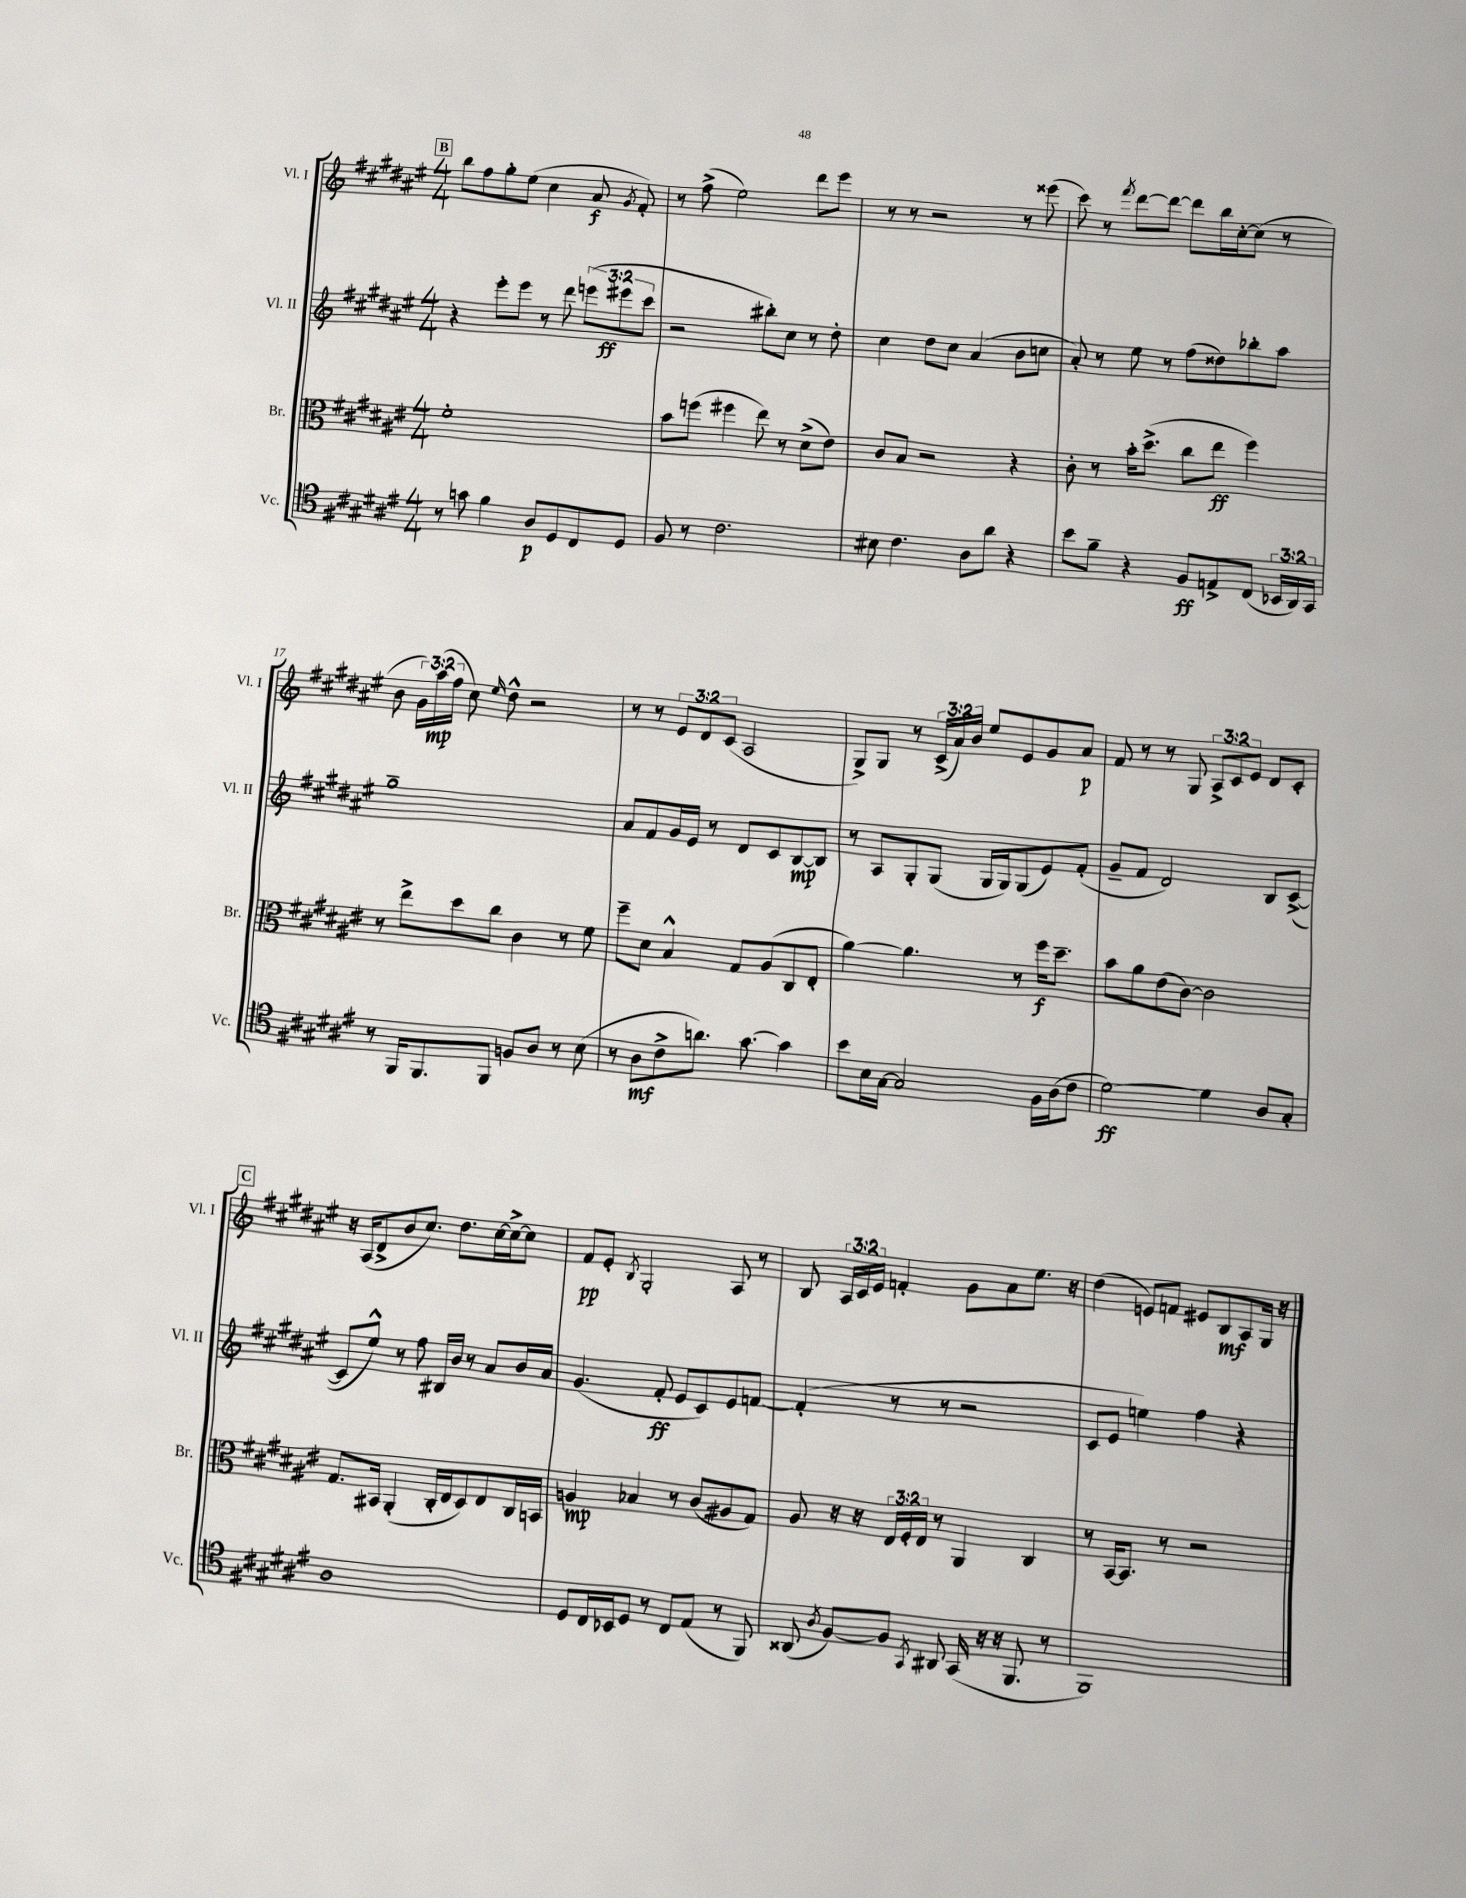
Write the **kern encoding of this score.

**kern	**kern	**kern	**kern
*staff4	*staff3	*staff2	*staff1
*clefC4	*clefC3	*clefG2	*clefG2
*k[f#c#g#d#a#e#]	*k[f#c#g#d#a#e#]	*k[f#c#g#d#a#e#]	*k[f#c#g#d#a#e#]
*M4/4	*M4/4	*M4/4	*M4/4
8r	1f#'	4r	8bb
8g	.	.	8ff#
4f#	.	8eee#'	8gg#'
.	.	8eee#	(8ee#
8A#	.	8r	4cc#
8D#	.	8ddd#	.
8C#	.	(12eee	8a#
.	.	12eee#	.
.	.	.	8qg#
8D#	.	.	8f#')
.	.	12ccc#	.
=	=	=	=
8F#	8b	2r	8r
8r	(8ff	.	(8ff#^
2.c#	4ff#	.	2ee#)
.	8ee#)	8bb#')	.
.	8r	8cc#	.
.	(8d#^	8r	8ddd#
.	8e#)	8dd#'	8eee#
=	=	=	=
8B#	8c#	4cc#	8r
4.c#	8B	.	8r
.	2r	8dd#	2r
.	.	8cc#	.
8A#	.	(4a#	.
8a#	.	.	.
4r	4r	8b	8r
.	.	8cc	(8eee##
=	=	=	=
8b	8c#'	8a#')	8ccc#)
8f#~	8r	8r	8r
.	.	.	8qfff#
4r	16b'	8ee#	[8ddd#
.	(8.dd#^	.	.
.	.	8r	8ddd#_
8F#	8cc#	(8ff#	8ddd#]
8E^	8ee#	8dd##)	16bb
.	.	.	[16cc#'
(8C#	4ff#)	8bb-'	(8cc#]
24BB-	.	8aa#	8r
24AA#)	.	.	.
24GG#	.	.	.
=	=	=	=
8r	8r	1gg#~	8b
16FF#	8ee#^	.	24g#)
.	.	.	(24aa#
8.FF#	.	.	.
.	.	.	24ff#
.	8dd#	.	8cc#)
.	.	.	16qqee#
8FF#	8cc#	.	8dd#^^
8F	4c#	.	2r
8A#	.	.	.
8r	8r	.	.
(8B	8f#	.	.
=	=	=	=
8r	8ff#~	8a#	8r
8A#	8d#	8f#	8r
8c#^	4B^^	16g#	12e#
.	.	16e#	.
.	.	.	12d#
8.a)	.	8r	.
.	.	.	(12c#
.	8G#	8d#	2A#
[8.g#	.	.	.
.	(8A#	8c#	.
4g#]	8C#	[8B	.
.	8E#'	8B]	.
=	=	=	=
8b	[4a#)	8r	8G#^)
16B	.	8A#	8G#
[16G#	.	.	.
2G#]	4.a#]	8G#'	8r
.	.	(8G#	(24c#^
.	.	.	24a#)
.	.	.	24b
.	.	16G#	8ee#
.	.	16G#)	.
.	8r	(8G#	8e#
16F#	16ff#	8e#)	8g#
(16A#	8.dd#~	.	.
8c#	.	(8f#'	8a#
=	=	=	=
[2d#)	8b	8g#~	8f#
.	8a#	8f#	8r
.	(8e#	2d#)	8r
.	[8c#)	.	8G#
4d#]	2c#]	.	12A#^
.	.	.	12c#
.	.	.	12e#
8A#	.	8B	8d#
8G#'	.	([8c#^	8c#'
=	=	=	=
1A#	8.G#	8c#]	16r
.	.	.	(16A#
.	.	8ee#^^)	8d#^
.	16BB#	.	.
.	(4AA#'	8r	8b
.	.	8ff#	8.cc#)
.	16C#'	16B#	.
.	16E#	16b	8.dd#
.	8D#)	8r	.
.	8E#	8a#	[16cc#
.	.	.	16cc#^_
.	16C#	16b	8cc#]
.	16BB	16a#	.
=	=	=	=
8D#	4A	(4.g#	8f#
16C#	.	.	8e#'
16BB-	.	.	.
.	.	.	8qB
8D#	4B-	.	2G#'
8r	.	8f#'	.
8C#	8r	8e#	.
(8E#	(8c#	8c#)	.
8r	8A#	8e#	8A#
8FF#)	8G#)	[8f	8r
=	=	=	=
(8AA##	8A#	(4f']	8B
8qA#	.	.	.
[8F#)	16r	.	24A#
.	.	.	24c#
.	16r	.	.
.	.	.	24e#
8F#]	24E#	8r	4f'
.	24F#'	.	.
.	24E#	.	.
8qGG#	.	.	.
8AA#	8r	8r	.
(16GG#	4AA#	2r	8g#
16r	.	.	.
16r	.	.	8a#
8.FF#	.	.	.
.	4C#	.	8.ee#
8r	.	.	.
.	.	.	16r
=	=	=	=
1FF#)	8r	8c#	(4dd#
.	[16BB	8e#	.
.	8.BB]	.	.
.	.	4ee)	8e)
.	8r	.	8f
.	2r	4ff#	8e#
.	.	.	8B
.	.	4r	8A#
.	.	.	16G#
.	.	.	16r
==	==	==	==
*-	*-	*-	*-
